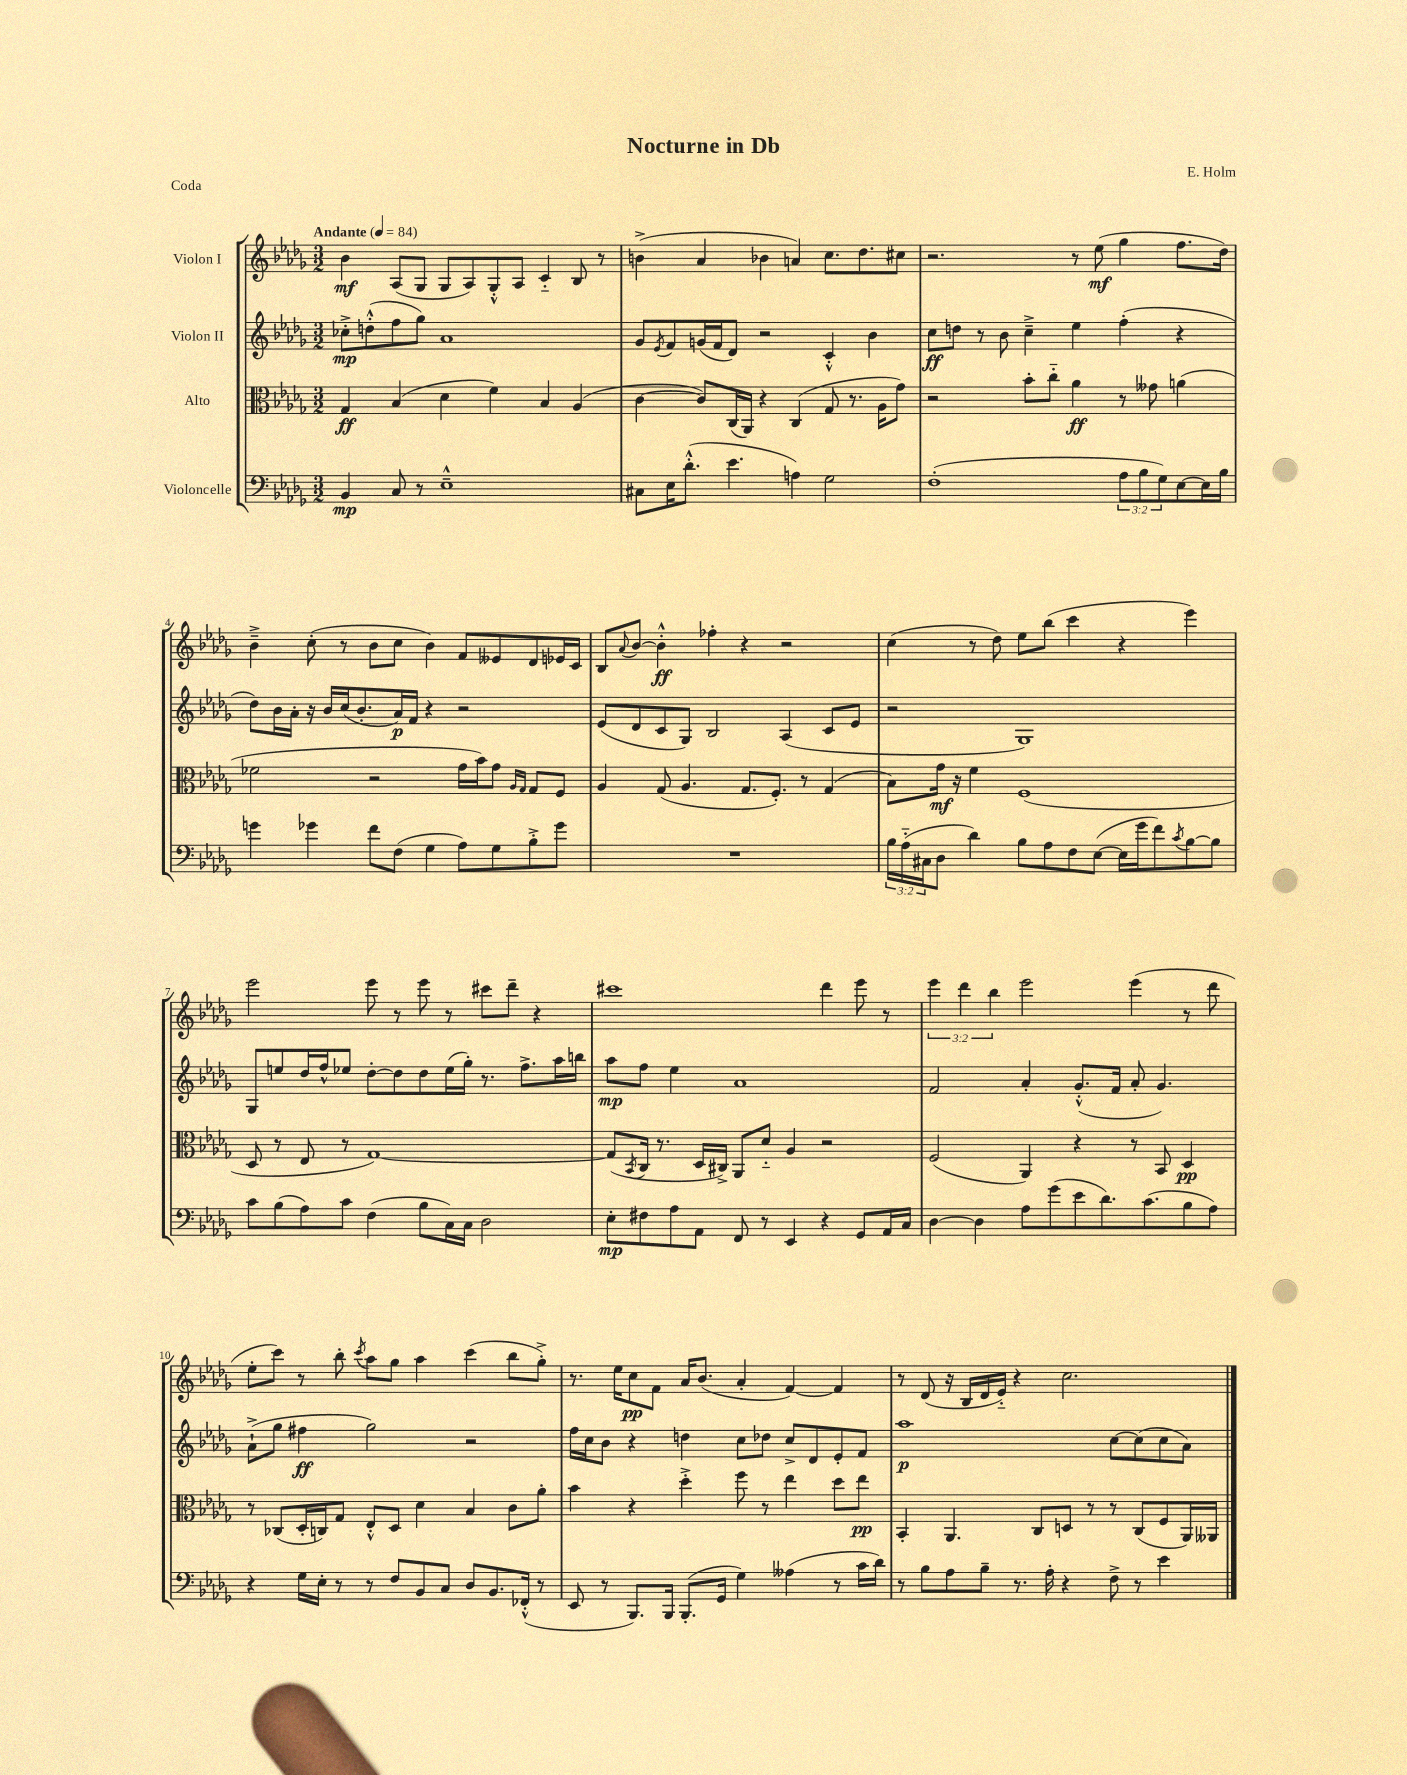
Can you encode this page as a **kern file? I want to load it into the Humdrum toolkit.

**kern	**dynam	**kern	**dynam	**kern	**dynam	**kern	**dynam
*part4	*part4	*part3	*part3	*part2	*part2	*part1	*part1
*staff4	*staff4	*staff3	*staff3	*staff2	*staff2	*staff1	*staff1
*I"Violoncelle	*	*I"Alto	*	*I"Violon II	*	*I"Violon I	*
*clefF4	*	*clefC3	*	*clefG2	*	*clefG2	*
*k[b-e-a-d-g-]	*	*k[b-e-a-d-g-]	*	*k[b-e-a-d-g-]	*	*k[b-e-a-d-g-]	*
*M3/2	*	*M3/2	*	*M3/2	*	*M3/2	*
*MM84	*	*MM84	*	*MM84	*	*MM84	*
=1	=1	=1	=1	=1	=1	=1	=1
!	!	!	!	!	!	!LO:TX:a:B:t=Andante	!
4BB-/	mp	4G-/	ff	8cc-X'^\L	mp	4b-\	mf
.	.	.	.	(8ddn'^^\	.	.	.
8C/	.	(4B-/	.	8ff\	.	(8A-/L	.
8r	.	.	.	8gg-\J)	.	8G-/J	.
1E-~^^	.	4d-\	.	1a-	.	8G-/L	.
.	.	.	.	.	.	8A-/)	.
.	.	4f\)	.	.	.	8G-'^^/	.
.	.	.	.	.	.	8A-/J	.
.	.	4B-/	.	.	.	4c/	.
.	.	(4A-/	.	.	.	8B-/	.
.	.	.	.	.	.	8r	.
=2	=2	=2	=2	=2	=2	=2	=2
8C#X\L	.	[4c\	.	8g-/L	.	(4bn^\	.
.	.	.	.	8qe-/	.	.	.
16E-\K	.	.	.	8f/	.	.	.
(8.d-'^^\J	.	.	.	.	.	.	.
.	.	8c/L])	.	(16gn/L	.	4a-/	.
.	.	.	.	16f/J	.	.	.
4.e-\	.	(16C/L	.	8d-/J)	.	.	.
.	.	16AA-/JJ)	.	.	.	.	.
.	.	4r	.	2r	.	4b-X\	.
4An\)	.	(4C/	.	.	.	4an/)	.
2G-\	.	8G-/	.	4c'^^/	.	8.cc\L	.
.	.	8.r	.	.	.	.	.
.	.	.	.	.	.	8.dd-\	.
.	.	.	.	4b-\	.	.	.
.	.	16A-\KL	.	.	.	.	.
.	.	8g-\J)	.	.	.	8cc#X\J	.
=3	=3	=3	=3	=3	=3	=3	=3
(1F'	.	2r	.	8cc\L	ff	2.r	.
.	.	.	.	8ddn\J	.	.	.
.	.	.	.	8r	.	.	.
.	.	.	.	8b-\	.	.	.
.	.	8b-'\L	.	4cc~^\	.	.	.
.	.	8cc\J	.	.	.	.	.
.	.	4a-\	ff	4ee-\	.	8r	.
.	.	.	.	.	.	(8ee-\	mf
12A-\L	.	8r	.	(4ff'\	.	4gg-\	.
12B-\	.	.	.	.	.	.	.
.	.	8g--X\	.	.	.	.	.
12G-\)	.	.	.	.	.	.	.
[8E-\	.	(4an\	.	4r	.	8.ff\L	.
16E-\L]	.	.	.	.	.	.	.
16B-\JJ	.	.	.	.	.	16dd-\Jk)	.
!!LO:LB:g=z
=4	=4	=4	=4	=4	=4	=4	=4
4gn\	.	2f-X\	.	8dd-\L)	.	4b-~^\	.
.	.	.	.	16b-\L	.	.	.
.	.	.	.	16a-'\JJ	.	.	.
4g-X\	.	.	.	16r	.	(8cc'\	.
.	.	.	.	16b-/LL	.	.	.
.	.	.	.	(16cc/J	.	8r	.
.	.	.	.	8.b-'/	.	.	.
8f\L	.	2r	.	.	.	8b-\L	.
(8F\J	.	.	.	16a-/L)	p	8cc\J	.
.	.	.	.	16f/JJ	.	.	.
4G-\	.	.	.	4r	.	4b-\)	.
8A-\L)	.	16g-\LL	.	2r	.	8f/L	.
.	.	16b-\J)	.	.	.	.	.
8G-\	.	8g-\J	.	.	.	8e--X/	.
.	.	16qqA-/LL	.	.	.	.	.
.	.	16qqG-/JJ	.	.	.	.	.
8B-'^\	.	8G-/L	.	.	.	8d-/	.
8g-\J	.	8F/J	.	.	.	16e-X/L	.
.	.	.	.	.	.	16c/JJ	.
=5	=5	=5	=5	=5	=5	=5	=5
1.r	.	4A-/	.	(8e-/L	.	8B-/L	.
.	.	.	.	.	.	8qqa-/	.
.	.	.	.	8d-/	.	[8b-/J	.
.	.	(8G-/	.	8c/	.	4b-'^^\]	ff
.	.	4.A-/	.	8G-/J)	.	.	.
.	.	.	.	2B-/	.	4ff-X'\	.
.	.	8.G-/L	.	.	.	4r	.
.	.	8.F'/J)	.	.	.	.	.
.	.	.	.	(4A-/	.	2r	.
.	.	8r	.	.	.	.	.
.	.	(4G-/	.	8c/L	.	.	.
.	.	.	.	8e-/J	.	.	.
=6	=6	=6	=6	=6	=6	=6	=6
24B-\LL	.	8B-\L)	.	2r	.	(4cc\	.
(24A-\	.	.	.	.	.	.	.
24C#X\J	.	.	.	.	.	.	.
8D-\J	.	16g-\Jk	mf	.	.	.	.
.	.	16r	.	.	.	.	.
4d-\)	.	4f\	.	.	.	8r	.
.	.	.	.	.	.	8dd-\)	.
8B-\L	.	(1F	.	1G-)	.	8ee-\L	.
8A-\	.	.	.	.	.	(8bb-\J	.
8F\	.	.	.	.	.	4ccc\	.
([8E-\J	.	.	.	.	.	.	.
16E-\LL]	.	.	.	.	.	4r	.
16g-\J	.	.	.	.	.	.	.
8f\)	.	.	.	.	.	.	.
8qc/	.	.	.	.	.	.	.
[8B-\	.	.	.	.	.	4eee-\)	.
8B-\J]	.	.	.	.	.	.	.
!!LO:LB:g=z
=7	=7	=7	=7	=7	=7	=7	=7
8c\L	.	8D-/	.	8G-/L	.	2eee-\	.
(8B-\	.	8r	.	8een/	.	.	.
8A-\)	.	8E-/	.	16dd-/L	.	.	.
.	.	.	.	16ff^^/J	.	.	.
8c\J	.	8r	.	8ee-X/J	.	.	.
(4F\	.	[1G-)	.	[8dd-'\L	.	8eee-\	.
.	.	.	.	8dd-\]	.	8r	.
8B-\L	.	.	.	8dd-\	.	8eee-\	.
16C\L)	.	.	.	(16ee-\L	.	8r	.
16C\JJ	.	.	.	16gg-'\JJ)	.	.	.
2D-\	.	.	.	8.r	.	8ccc#X\L	.
.	.	.	.	.	.	8ddd-~\J	.
.	.	.	.	8.ff^\L	.	.	.
.	.	.	.	.	.	4r	.
.	.	.	.	16aa-\L	.	.	.
.	.	.	.	16bbn\JJ	.	.	.
=8	=8	=8	=8	=8	=8	=8	=8
8E-'\L	mp	(8G-/L]	.	8aa-\L	mp	1ccc#X	.
.	.	8qBB-/	.	.	.	.	.
8F#X\	.	16C/Jk	.	8ff\J	.	.	.
.	.	8.r	.	.	.	.	.
8A-\	.	.	.	4ee-\	.	.	.
8AA-\J	.	16D-/LL	.	.	.	.	.
.	.	16C#X^/JJ)	.	.	.	.	.
8FF/	.	8AA-/L	.	1a-	.	.	.
8r	.	8d-/J	.	.	.	.	.
4EE-/	.	4A-/	.	.	.	.	.
4r	.	2r	.	.	.	4ddd-\	.
8GG-/L	.	.	.	.	.	8eee-\	.
16AA-/L	.	.	.	.	.	8r	.
16C/JJ	.	.	.	.	.	.	.
=9	=9	=9	=9	=9	=9	=9	=9
[4D-\	.	(2F/	.	2f/	.	6eee-\	.
.	.	.	.	.	.	6ddd-\	.
4D-\]	.	.	.	.	.	.	.
.	.	.	.	.	.	6bb-\	.
8A-\L	.	4AA-/)	.	4a-'/	.	2eee-\	.
(8g-\	.	.	.	.	.	.	.
8e-\	.	4r	.	(8.g-'^^/L	.	.	.
8.d-\)	.	.	.	.	.	.	.
.	.	.	.	16f/Jk	.	.	.
.	.	8r	.	8a-'/	.	(4eee-\	.
(8.c\	.	.	.	.	.	.	.
.	.	8BB-/	.	4.g-/)	.	.	.
8B-\	.	4D-/	pp	.	.	8r	.
8A-\J)	.	.	.	.	.	8ddd-\	.
!!LO:LB:g=z
=10	=10	=10	=10	=10	=10	=10	=10
4r	.	8r	.	(8a-`^\L	.	8ee-'\L	.
.	.	(8C-X/L	.	8gg-\J	.	8ccc\J)	.
16G-\LL	.	16D-'/L	.	4ff#X\	ff	8r	.
16E-'\JJ	.	16Cn/J)	.	.	.	.	.
8r	.	8G-/J	.	.	.	8bb-'\	.
.	.	.	.	.	.	8qccc/	.
8r	.	8E-'^^/L	.	2gg-\)	.	8aa-\L	.
8F/L	.	8D-/J	.	.	.	8gg-\J	.
8BB-/	.	4d-\	.	.	.	4aa-\	.
8C/J	.	.	.	.	.	.	.
8D-/L	.	4B-/	.	2r	.	(4ccc\	.
8.BB-/	.	.	.	.	.	.	.
.	.	8c\L	.	.	.	8bb-\L	.
(16FF-X'^^/Jk	.	.	.	.	.	.	.
8r	.	8a-'\J	.	.	.	8gg-'^\J)	.
=11	=11	=11	=11	=11	=11	=11	=11
8EE-/	.	4b-\	.	16ff\LL	.	8.r	.
.	.	.	.	16cc\J	.	.	.
8r	.	.	.	8b-\J	.	.	.
.	.	.	.	.	.	16ee-\KL	.
8.BBB-/L)	.	4r	.	4r	.	8cc\	pp
.	.	.	.	.	.	8f\J	.
16BBB-/Jk	.	.	.	.	.	.	.
(8.BBB-'/L	.	4dd-'^\	.	4ddn\	.	16a-/KL	.
.	.	.	.	.	.	(8.b-/J	.
16GG-/Jk	.	.	.	.	.	.	.
4G-\)	.	8ff\	.	8cc\L	.	4a-'/	.
.	.	8r	.	8dd-X\J	.	.	.
(4A--X\	.	4ee-\	.	8cc^/L	.	[4f/)	.
.	.	.	.	8d-/	.	.	.
8r	.	8dd-\L	.	8e-'/	.	4f/]	.
16c\LL	.	8ee-\J	pp	8f/J	.	.	.
16d-\JJ)	.	.	.	.	.	.	.
=12	=12	=12	=12	=12	=12	=12	=12
8r	.	4BB-'/	.	1aa-	p	8r	.
8B-\L	.	.	.	.	.	(8d-/	.
8A-\	.	4.AA-/	.	.	.	16r	.
.	.	.	.	.	.	16B-/LL	.
8B-~\J	.	.	.	.	.	16d-/	.
.	.	.	.	.	.	16e-/JJ)	.
8.r	.	.	.	.	.	4r	.
.	.	8C/L	.	.	.	.	.
16A-'\	.	.	.	.	.	.	.
4r	.	8Dn/J	.	.	.	2.cc\	.
.	.	8r	.	.	.	.	.
8F^\	.	8r	.	[8cc\L	.	.	.
8r	.	(8C/L	.	(8cc\]	.	.	.
4e-\	.	8F/	.	8cc\	.	.	.
.	.	16AA-/L)	.	8a-\J)	.	.	.
.	.	16AA--X/JJ	.	.	.	.	.
==	==	==	==	==	==	==	==
*-	*-	*-	*-	*-	*-	*-	*-
